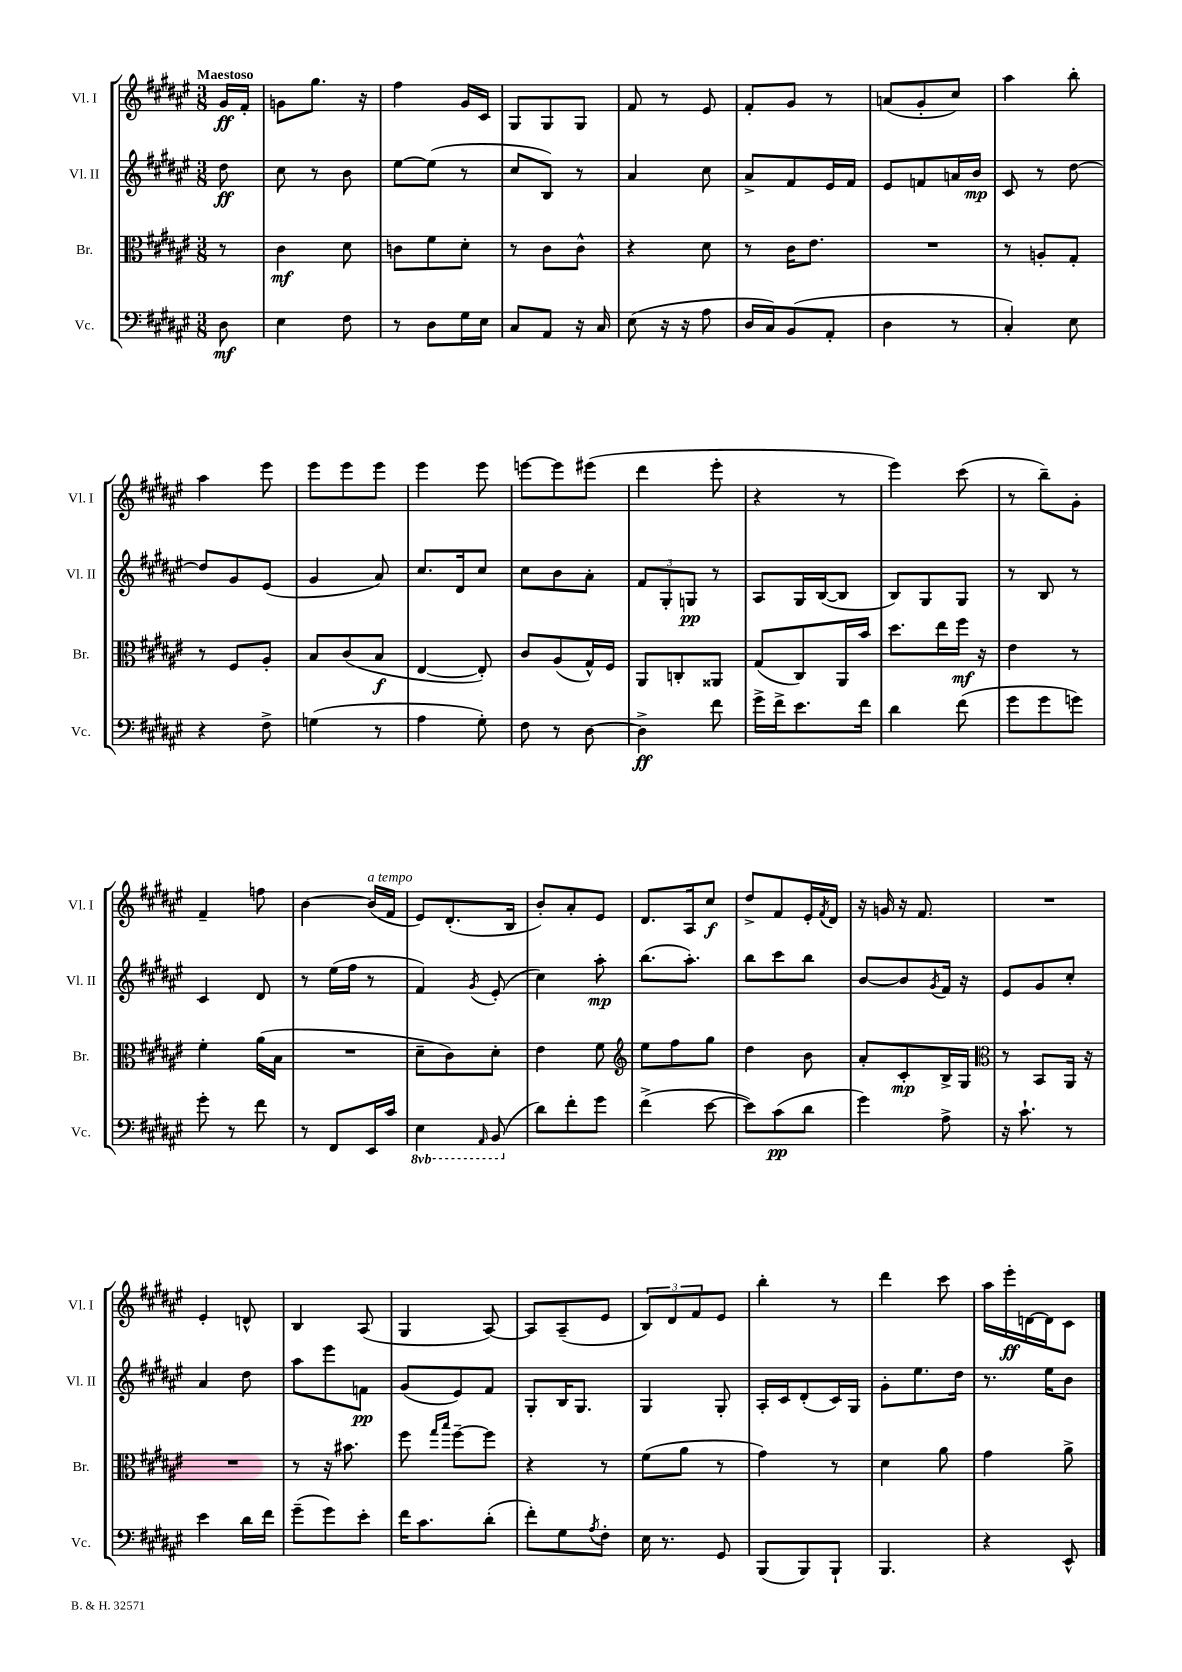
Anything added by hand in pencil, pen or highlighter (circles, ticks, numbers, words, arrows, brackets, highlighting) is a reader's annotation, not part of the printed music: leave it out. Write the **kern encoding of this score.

**kern	**kern	**kern	**kern
*staff4	*staff3	*staff2	*staff1
*clefF4	*clefC3	*clefG2	*clefG2
*k[f#c#g#d#a#e#]	*k[f#c#g#d#a#e#]	*k[f#c#g#d#a#e#]	*k[f#c#g#d#a#e#]
*M3/8	*M3/8	*M3/8	*M3/8
8D#\	8r	8dd#\	16g#/LL
.	.	.	16f#'/JJ
=	=	=	=
4E#\	4c#\	8cc#\	8g\L
.	.	8r	8.gg#\J
8F#\	8d#\	8b\	.
.	.	.	16r
=	=	=	=
8r	8c\L	[8ee#\L	4ff#\
8D#\L	8f#\	(8ee#\]J	.
16G#\L	8d#'\J	8r	16g#/LL
16E#\JJ	.	.	16c#/JJ
=	=	=	=
8C#/L	8r	8cc#/L	8G#/L
8AA#/J	8c#\L	8B/J)	8G#/
16r	8c#^^\J	8r	8G#/J
16C#/	.	.	.
=	=	=	=
(8E#\	4r	4a#/	8f#/
16r	.	.	8r
16r	.	.	.
8A#\	8d#\	8cc#\	8e#/
=	=	=	=
16D#/LL	8r	8a#^/L	8f#'/L
16C#/J)	.	.	.
(8BB/	16c#\LK	8f#/	8g#/J
.	8.e#\J	.	.
8AA#'/J	.	16e#/L	8r
.	.	16f#/JJ	.
=	=	=	=
4D#\	4.r	8e#/L	(8a/L
.	.	8f/	8g#'/
8r	.	16a/L	8cc#/J)
.	.	16b/JJ	.
=	=	=	=
4C#'/)	8r	8c#/	4aa#\
.	8A'/L	8r	.
8E#\	8G#'/J	[8dd#\	8bb'\
=	=	=	=
4r	8r	8dd#/]L	4aa#\
.	8F#/L	8g#/	.
8F#^\	8A#'/J	(8e#/J	8eee#\
=	=	=	=
(4G\	8B/L	4g#/	8eee#\L
.	(8c#/	.	8eee#\
8r	8B/J	8a#/)	8eee#\J
=	=	=	=
4A#\	[4E#/	8.cc#/L	4eee#\
.	.	16d#/k	.
8G#'\)	8E#'/])	8cc#/J	8eee#\
=	=	=	=
8F#\	8c#/L	8cc#\L	[8eee\L
8r	(8A#/	8b\	8eee\]
[8D#\	16G#^^/L)	8a#'\J	(8eee#\J
.	16F#/JJ	.	.
=	=	=	=
4D#^\]	8AA#/L	12f#/L	4ddd#\
.	.	12G#'/	.
.	8C'/	.	.
.	.	12G/J	.
8f#\	8AA##/J	8r	8eee#'\
=	=	=	=
16g#^\LL	(8G#/L	8A#/L	4r
16f#^\J	.	.	.
8.e#\	8C#/)	16G#/L	.
.	.	([16B/J	.
.	16AA#/L	8B/]J	8r
16f#\Jk	16b/JJ	.	.
=	=	=	=
4d#\	8.dd#\L	8B/L)	4eee#\)
.	.	8G#/	.
.	16ee#\L	.	.
(8f#\	16ff#\JJ	8G#/J	(8ccc#\
.	16r	.	.
=	=	=	=
8g#\L	4e#\	8r	8r
8g#\	.	8B/	8bb~\L)
8g\J)	8r	8r	8g#'\J
=	=	=	=
8g#'\	4f#'\	4c#/	4f#~/
8r	.	.	.
8f#\	(16a#\LL	8d#/	8ff\
.	16B\JJ	.	.
=	=	=	=
8r	4.r	8r	[4b\
8FF#/L	.	(16ee#\LL	.
.	.	16ff#\JJ	.
16EE#/L	.	8r	(16b/]LL
16c#/JJ	.	.	16f#/JJ
=	=	=	=
4EE#\	8d#~\L	4f#/)	8e#/L)
.	8c#\)	.	(8.d#'/
16qqAAA#/	.	8qg#/	.
(8BBB/	8d#'\J	(8e#'/	.
.	.	.	16B/Jk
=	=	=	=
8d#\L)	4e#\	4cc#\)	8b'/L)
8f#'\	.	.	8a#'/
8g#\J	8f#\	8aa#'\	8e#/J
=	=	=	=
*	*clefG2	*	*
(4f#^\	8ee#\L	(8.bb\L	8.d#/L
.	8ff#\	.	.
.	.	8.aa#'\J)	16A#/k
[8e#\	8gg#\J	.	8cc#/J
=	=	=	=
8e#\]L)	4dd#\	8bb\L	8dd#^/L
(8c#\	.	8ccc#\	8f#/
8d#\J	8b\	8bb\J	16e#'/L
.	.	.	8qf#/
.	.	.	16d#/JJ
=	=	=	=
4g#\)	8a#'/L	[8b/L	16r
.	.	.	16g/
.	8c#'/	8b/]	16r
.	.	.	8.f#/
.	.	8qg#/	.
8A#^\	16B^/L	16f#/Jk	.
.	16G#/JJ	16r	.
=	=	=	=
*	*clefC3	*	*
16r	8r	8e#/L	4.r
8.c#`\	.	.	.
.	8BB/L	8g#/	.
8r	16AA#/Jk	8cc#'/J	.
.	16r	.	.
=	=	=	=
4e#\	4.r	4a#/	4e#'/
16d#\LL	.	8dd#\	8d^^/
16f#\JJ	.	.	.
=	=	=	=
(8g#~\L	8r	8aa#\L	4B/
8g#\)	16r	8eee#\	.
.	8.b#\	.	.
8e#'\J	.	8f\J	(8A#/
=	=	=	=
16f#\LK	8ff#\	(8g#/L	4G#/
8.c#\	.	.	.
.	16qqgg#/LL	.	.
.	16qqbb/JJ	.	.
.	[8ff#~\L	8e#/)	.
(8d#'\J	8ff#\]J	8f#/J	[8A#/)
=	=	=	=
8f#'\L)	4r	8G#'/L	8A#/]L
8G#\	.	16B/K	(8A#~/
.	.	8.G#/J	.
8qA#/	.	.	.
8F#'\J	8r	.	8e#/J
=	=	=	=
16E#\	(8f#\L	4G#/	12B/L)
8.r	.	.	.
.	.	.	12d#/
.	8a#\J	.	.
.	.	.	12f#/
8GG#/	8r	8G#'/	8e#/J
=	=	=	=
(8BBB/L	4g#\)	16A#'/LL	4bb'\
.	.	16c#/J	.
8BBB/)	.	(8d#'/	.
8BBB`/J	8r	16c#/L)	8r
.	.	16G#/JJ	.
=	=	=	=
4.BBB/	4d#\	8g#'\L	4ddd#\
.	.	8.ee#\	.
.	8a#\	.	8ccc#\
.	.	16dd#\Jk	.
=	=	=	=
4r	4g#\	8.r	16aa#\LL
.	.	.	16eee#'\
.	.	.	[16d\
.	.	16ee#\LK	16d\]J
8EE#^^/	8a#^\	8b\J	8c#\J
==	==	==	==
*-	*-	*-	*-
